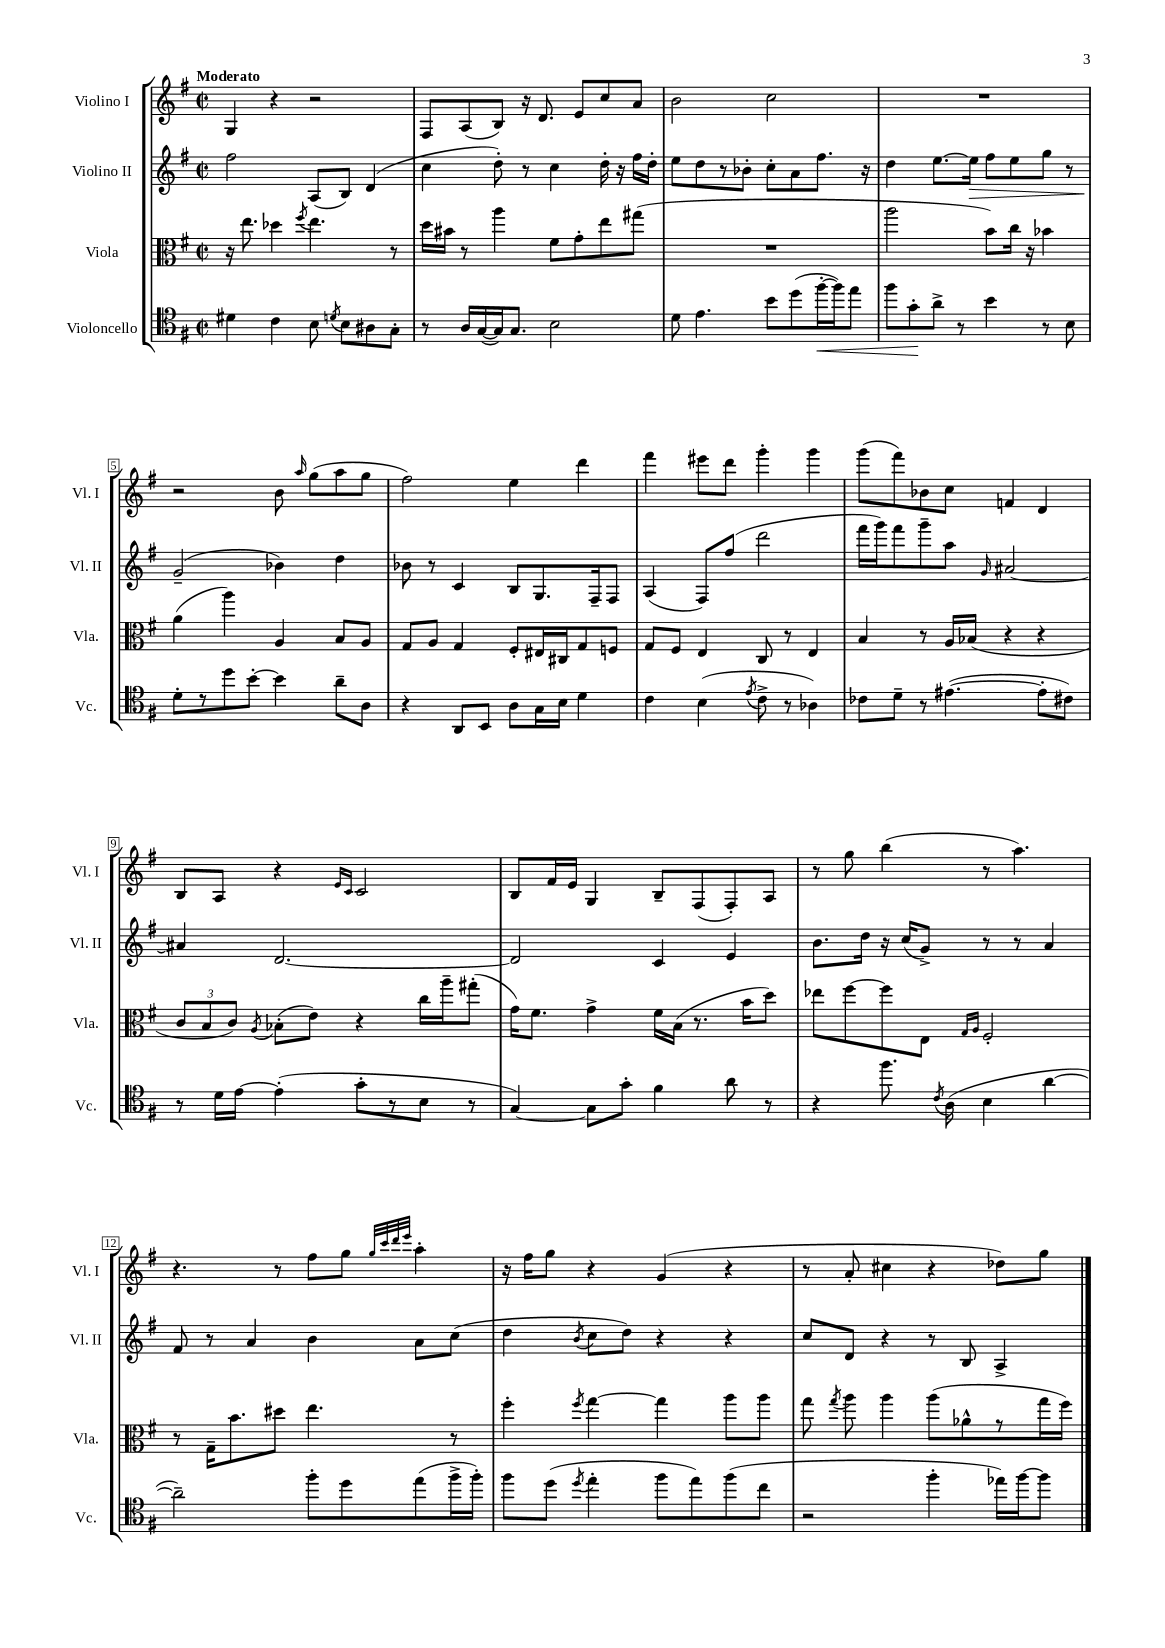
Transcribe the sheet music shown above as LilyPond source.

<<
\new StaffGroup <<
\new Staff = "s0" \with { instrumentName = "Violino I" shortInstrumentName = "Vl. I" } {
    \clef treble \key g \major \defaultTimeSignature \time 2/2 \tempo "Moderato"
    \autoBeamOff g4 r4 r2 |
    fis8[ a8( b8]) r16 d'8. e'8[ c''8 a'8] |
    b'2 c''2 |
    R1 |
    r2 b'8 \grace { a''16 } g''8[( a''8 g''8] |
    fis''2) e''4 d'''4 |
    fis'''4 eis'''8[ d'''8] g'''4-. g'''4 |
    g'''8[( fis'''8) bes'8 c''8] f'4 d'4 |
    b8[ a8] r4 \grace { e'16[ c'16] } c'2 |
    b8[ fis'16 e'16] g4 b8[-- fis8( fis8-.) a8] |
    r8 g''8 b''4( r8 a''4.) |
    r4. r8 fis''8[ g''8] \grace { g''32[ c'''32 d'''32 e'''32] } a''4-. |
    r16 fis''16[ g''8] r4 g'4( r4 |
    r8 a'8-. cis''4 r4 des''8[) g''8] \bar "|." |
}
\new Staff = "s1" \with { instrumentName = "Violino II" shortInstrumentName = "Vl. II" } {
    \clef treble \key g \major \defaultTimeSignature \time 2/2
    \autoBeamOff fis''2 a8[( b8]) d'4( |
    c''4 d''8-.) r8 c''4 d''16-. r16 fis''16[ d''16]-. |
    e''8[ d''8 r8 bes'8]-. c''8[-. a'8 fis''8.] r16 |
    d''4 e''8.[~ e''16]\> fis''8[ e''8 g''8] r8 |
    g'2--\!( bes'4) d''4 |
    bes'8 r8 c'4 b8[ g8. fis16-- fis8] |
    a4( fis8[) fis''8]( d'''2 |
    fis'''16[ g'''16) fis'''8 g'''8-- a''8] \grace { g'16 } ais'2~ |
    ais'4 d'2.~ |
    d'2 c'4 e'4 |
    b'8.[ d''16] r16 c''16[( g'8]->) r8 r8 a'4 |
    fis'8 r8 a'4 b'4 a'8[ c''8]( |
    d''4 \acciaccatura { b'8 } c''8[ d''8]) r4 r4 |
    c''8[ d'8] r4 r8 b8 a4-> \bar "|." |
}
\new Staff = "s2" \with { instrumentName = "Viola" shortInstrumentName = "Vla." } {
    \clef alto \key g \major \defaultTimeSignature \time 2/2
    \autoBeamOff r16 e''8. des''4 \acciaccatura { fis''8 } e''4. r8 |
    d''16[ bis'16] r8 a''4 fis'8[ g'8-. e''8 gis''8]( |
    R1 |
    a''2 b'8[) c''16] r16 bes'4 |
    a'4( a''4) a4 b8[ a8] |
    g8[ a8] g4 fis8[-. eis16 cis16 g8 f8] |
    g8[ fis8] e4 c8 r8 e4 |
    b4 r8 a16[ bes16]( r4 r4 |
    \tuplet 3/2 { c'8[ b8 c'8]) } \acciaccatura { a8 } bes8[-.( e'8]) r4 c''16[ a''16-- gis''8]-.( |
    g'16[) fis'8.] g'4-> fis'16[ b16]( r8. b'16[ d''8]) |
    ees''8[ fis''8~ fis''8 e8] \grace { g16[ a16] } fis2-. |
    r8 g16[-- b'8. dis''8] e''4. r8 |
    fis''4-. \acciaccatura { fis''8 } g''4~ g''4 a''8[ a''8] |
    g''8 \acciaccatura { g''8 } a''8 a''4 a''8[( aes'8-^ r8 g''16 fis''16]) \bar "|." |
}
\new Staff = "s3" \with { instrumentName = "Violoncello" shortInstrumentName = "Vc." } {
    \clef tenor \key g \major \defaultTimeSignature \time 2/2
    \autoBeamOff dis'4 c'4 b8 \acciaccatura { d'8 } b8[ ais8 g8]-. |
    r8 a16[ g16~( g16) g8.] b2 |
    d'8 e'4. b'8[ d''8( fis''16~-.\< fis''16) e''8] |
    fis''8[ g'8-.\! a'8]-> r8 b'4 r8 b8 |
    d'8[-. r8 d''8 b'8]~-. b'4 a'8[-- a8] |
    r4 a,8[ b,8] a8[ g16 b16] d'4 |
    c'4 b4( \acciaccatura { e'8 } c'8-> r8 aes4) |
    ces'8[ d'8]-- r8 eis'4.~( eis'8[-. cis'8]) |
    r8 d'16[ e'16]~ e'4-.( g'8[-. r8 b8] r8 |
    g4~) g8[ g'8]-. fis'4 a'8 r8 |
    r4 fis''8. \acciaccatura { c'8 } a16( b4 a'4~ |
    a'2--) fis''8[-. d''8 e''8( fis''16-> fis''16]-.) |
    fis''8[ d''8]( \acciaccatura { d''8 } e''4-. fis''8[ e''8) fis''8( c''8] |
    r2 fis''4-. ees''16[) fis''16~ fis''8] \bar "|." |
}
>>
>>
\layout { \context { \Score \override BarNumber.stencil = #(make-stencil-boxer 0.1 0.3 ly:text-interface::print) } }
